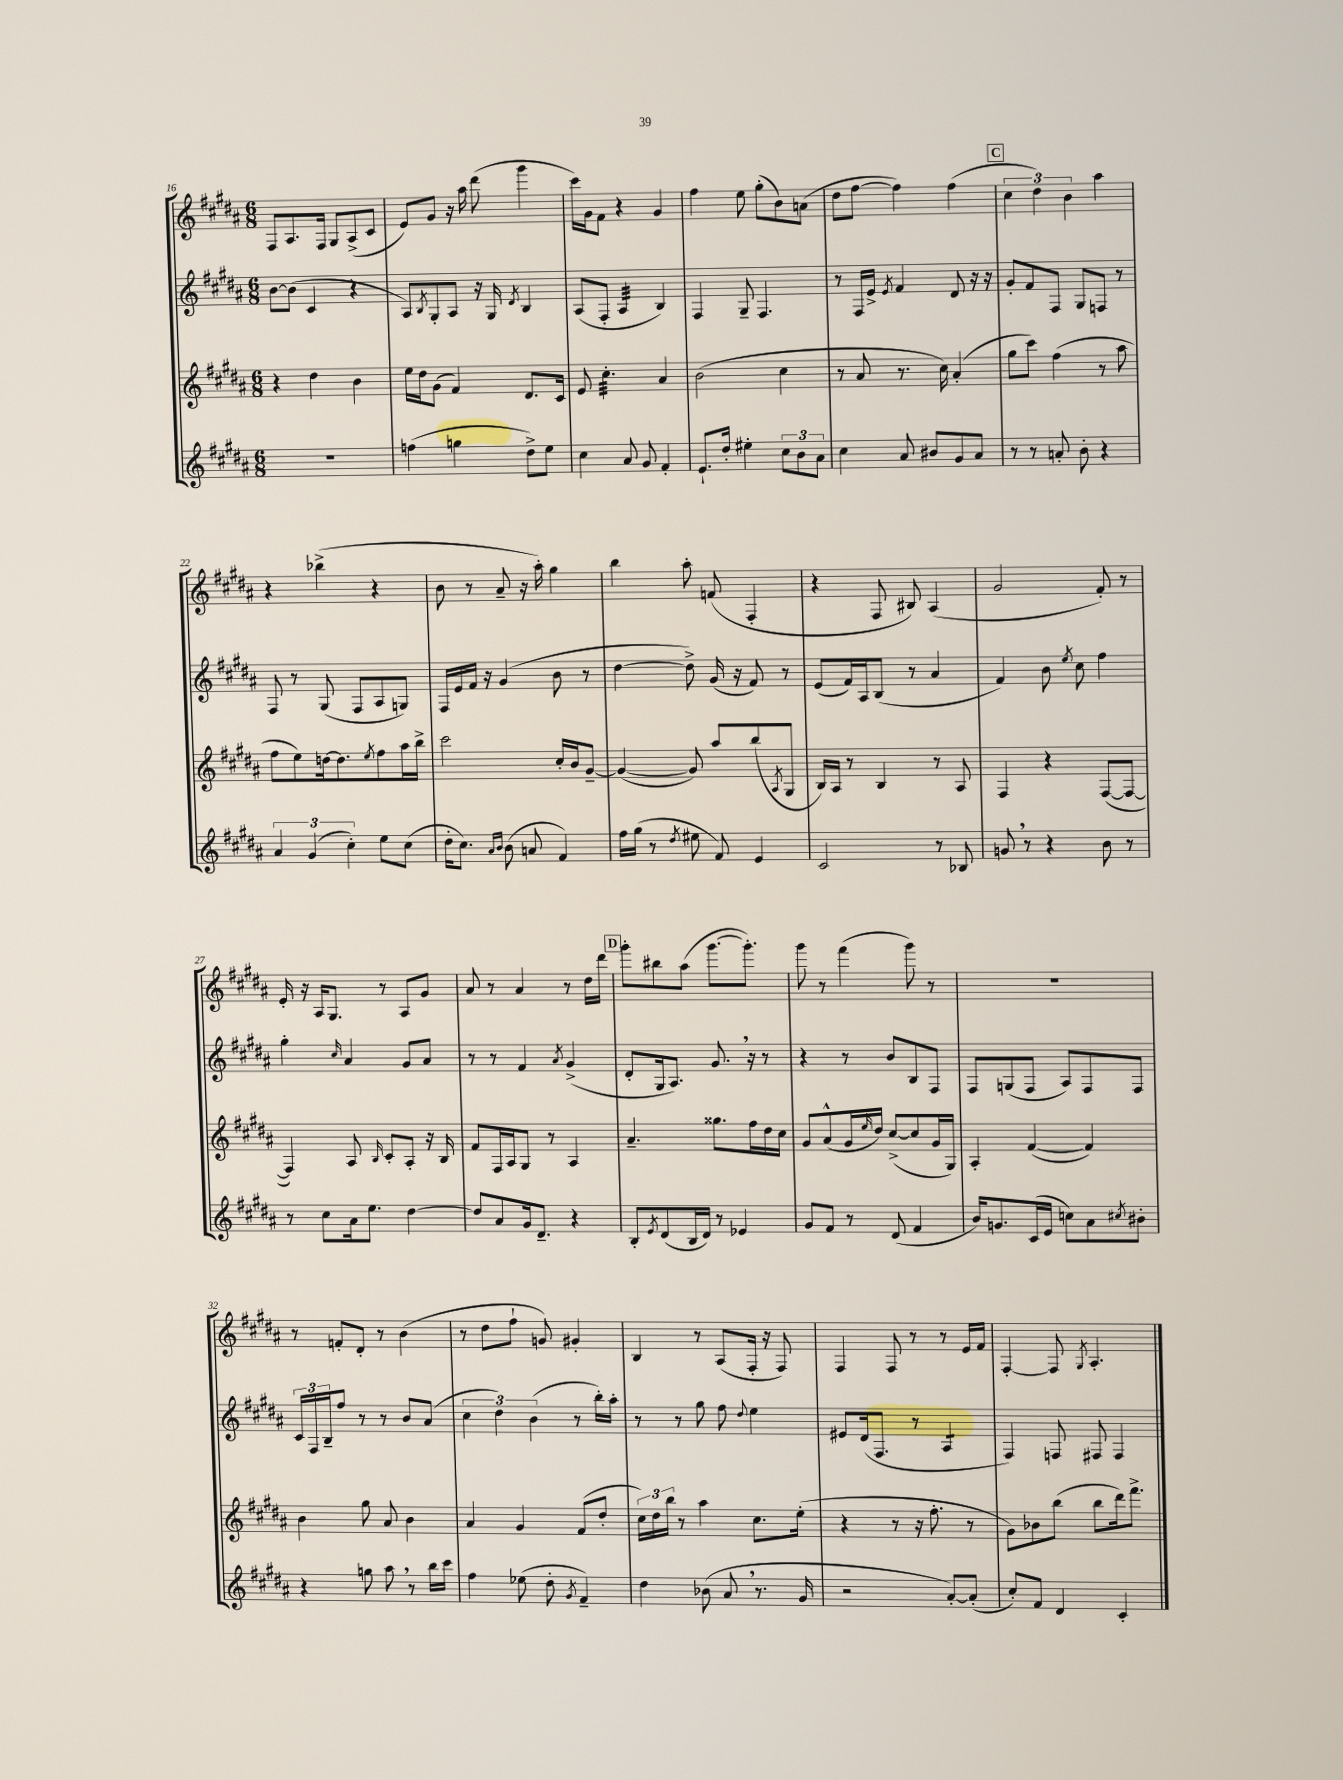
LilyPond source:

<<
\new StaffGroup <<
\new Staff = "s0" {
    \clef treble \key b \major \numericTimeSignature \time 6/8
    fis8 ais8. fis16 gis8 ais8->( cis'8 |
    e'8) gis'8 r16 ais''16 dis'''8( gis'''4 |
    cis'''16) gis'16 fis'8 r4 gis'4 |
    fis''4 e''8 gis''8-.( b'8) a'8( |
    dis''8 fis''8~ fis''4) fis''4( |
    \mark \markup { \box "C" } \tuplet 3/2 { cis''4 dis''4) b'4 } ais''4 |
    r4 bes''4->( r4 |
    b'8 r8 ais'8-- r16 ais''16-.) gis''4 |
    b''4 ais''8-. f'8( fis4-. |
    r4 fis8 bis8) ais4( |
    gis'2 fis'8-.) r8 |
    e'16-. r16 ais16 gis8. r8 ais8 gis'8 |
    ais'8 r8 ais'4 r8 dis''16 dis'''16 |
    \mark \markup { \box "D" } gis'''8-. bis''8 ais''8( gis'''8.~ gis'''8.-.) |
    gis'''8 r8 fis'''4( gis'''8) r8 |
    R2. |
    r8 f'8-. dis'8-. r8 b'4( |
    r8 dis''8 fis''8-! g'8) gis'4-. |
    b4 r8 ais8( fis16-. r16 fis8) |
    fis4 fis8 r8 r8 e'16 fis'16 |
    fis4~-. fis8 \acciaccatura { gis8 } ais4.-. \bar "|." |
}
\new Staff = "s1" {
    \clef treble \key b \major \numericTimeSignature \time 6/8
    b'8~ b'8( cis'4 r4 |
    ais8) \acciaccatura { b8 } gis8-. ais8 r16 gis16 \acciaccatura { dis'8 } b4 |
    ais8( fis8-. ais4:32 b4) |
    fis4 gis8-- fis4. |
    r8 fis16 e'16-> \acciaccatura { e'8 } fis'4 dis'8 r16 r16 |
    \mark \markup { \box "C" } gis'8-. fis'8 fis8 gis8 f8 r8 |
    fis8 r8 gis8( fis8 ais8 g8) |
    fis16 e'16 fis'16 r16 gis'4( b'8 r8 |
    dis''4~ dis''8->) gis'16( r16 fis'8) r8 |
    e'8( fis'16) ais16 b8( r8 ais'4 |
    fis'4) b'8 \acciaccatura { e''8 } cis''8 fis''4 |
    gis''4-. \grace { cis''16 } ais'4 gis'8 ais'8 |
    r8 r8 fis'4 \acciaccatura { ais'8 } gis'4->( |
    \mark \markup { \box "D" } dis'8-. gis16 ais8.) gis'8. \breathe r16 r8 |
    r4 r8 b'8 b8 fis8 |
    fis8 g8( fis8 ais8) fis8 fis8 |
    \tuplet 3/2 { cis'16 fis16 b16-- } fis''8 r8 r8 b'8 ais'8( |
    \tuplet 3/2 { cis''4 dis''4) b'4( } r8 b''16-.) ais''16-. |
    r8 r8 gis''8 fis''8 \appoggiatura { dis''8 } e''4 |
    eis'8 dis'16( fis8. r8 ais4:8 |
    fis4) f8 fis8 fis4 \bar "|." |
}
\new Staff = "s2" {
    \clef treble \key b \major \numericTimeSignature \time 6/8
    r4 dis''4 b'4 |
    e''16 dis''16 gis'8( fis'4) dis'8. cis'16 |
    e'8 cis''4.:32-. ais'4 |
    b'2( cis''4 |
    r8 ais'8 r8. cis''16) ais'4-.( |
    \mark \markup { \box "C" } gis''8 cis'''8) fis''4( r8 ais''8 |
    fis''8 e''8) d''16~ d''8. \acciaccatura { e''8 } fis''8 ais''16 b''16-> |
    cis'''2 cis''16-. b'16 gis'8~-- |
    gis'4~( gis'8) ais''8 b''8( \acciaccatura { ais8 } gis8 |
    b16) ais16 r8 b4 r8 ais8 |
    fis4 r4 fis8~( fis8~ |
    fis4) ais8 \grace { b16 } cis'8-. ais8-. r16 b16 |
    fis'8 fis16 ais16 gis8 r8 ais4 |
    \mark \markup { \box "D" } ais'4.-- gisis''8. fis''16 dis''16 cis''16 |
    gis'8 ais'8-^( gis'16 \grace { e''16 } dis''16) cis''8~->( cis''8 gis'16 gis16) |
    ais4-. fis'4~( fis'4) |
    b'4 gis''8 ais'8 b'4 |
    ais'4 gis'4 fis'8( dis''8-. |
    \tuplet 3/2 { cis''16) dis''16 b''16 } r8 ais''4 cis''8. e''16-.( |
    r4 r8 r16 fis''8.-. r8 |
    gis'8) bes'8 b''8( b''8 dis'''16) fis'''8.-> \bar "|." |
}
\new Staff = "s3" {
    \clef treble \key b \major \numericTimeSignature \time 6/8
    R2. |
    f''4( g''4 dis''8->) e''8 |
    cis''4 ais'8 gis'8 fis'4-. |
    e'8.-! dis''16-. eis''4-. \tuplet 3/2 { cis''8 b'8 ais'8 } |
    cis''4 ais'8 bis'8 gis'8 ais'8 |
    \mark \markup { \box "C" } r8 r8 a'8-. b'8-. r4 |
    \tuplet 3/2 { ais'4 gis'4( cis''4-.) } e''8 cis''8( |
    dis''16-. cis''8.) \grace { ais'16 b'16 } b'8( a'8 fis'4) |
    fis''16 gis''16( r8 \acciaccatura { dis''8 } eis''8 fis'8) e'4 |
    cis'2 r8 bes8 |
    g'8 \breathe r8 r4 b'8 r8 |
    r8 cis''8 ais'16 e''8. dis''4~ |
    dis''8 ais'8 gis'16 dis'8.-- r4 |
    \mark \markup { \box "D" } b8-. \acciaccatura { e'8 } dis'8( b16 dis'16) r8 ees'4 |
    gis'8 fis'8 r8 dis'8( fis'4 |
    b'16) g'8. cis'16( e'16 c''8) ais'8 \acciaccatura { cis''8 } bis'8-. |
    r4 g''8 ais''8 \breathe r8 b''16 cis'''16 |
    fis''4 ees''8( dis''8-. \acciaccatura { gis'8 } fis'4--) |
    dis''4 bes'8( ais'8 \breathe r8. gis'16 |
    r2 ais'8~-.) ais'8-.( |
    cis''8-.) fis'8 dis'4 cis'4-. \bar "|." |
}
>>
>>
\layout { \context { \Score currentBarNumber = #16 } }
